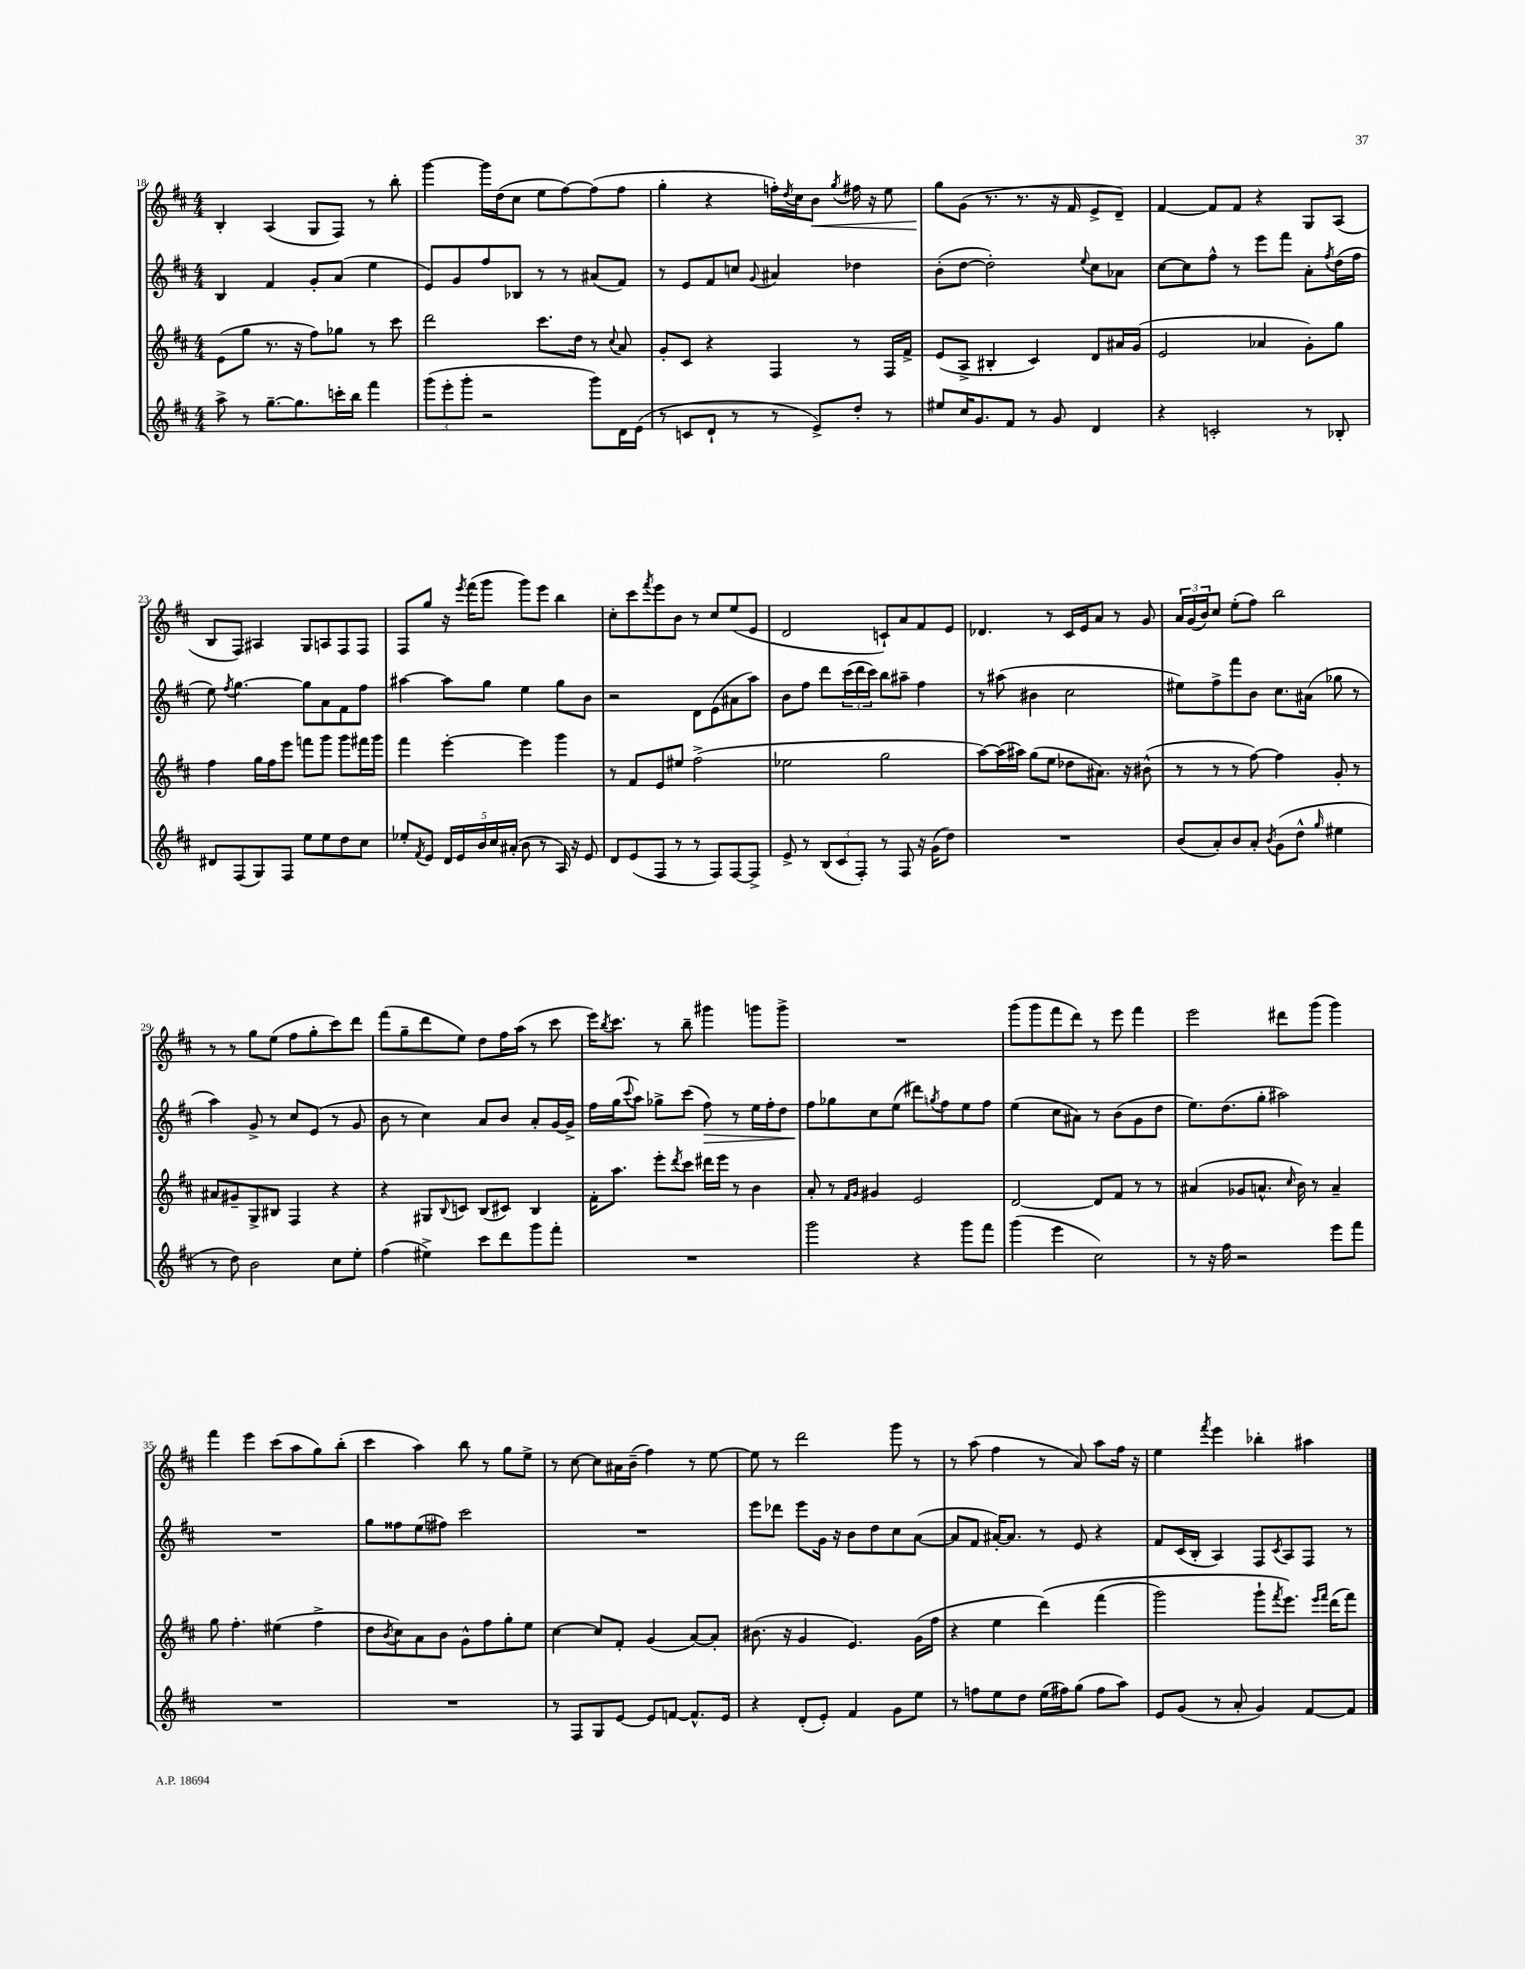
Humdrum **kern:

**kern	**kern	**kern	**kern
*staff4	*staff3	*staff2	*staff1
*clefG2	*clefG2	*clefG2	*clefG2
*k[f#c#]	*k[f#c#]	*k[f#c#]	*k[f#c#]
*M4/4	*M4/4	*M4/4	*M4/4
8aa^	(8e	4B	4B'
8r	8gg	.	.
[8.gg~	8.r	4f#	(4A
8.gg]	16r	.	.
.	8ff#)	8g'	8G
16ccc'	8gg-	(8a	8F#)
16bb	.	.	.
4fff#	8r	4ee	8r
.	8ccc#	.	8bb'
=	=	=	=
(12ggg	2ddd	8e)	[4ggg
12eee'	.	.	.
.	.	8g	.
12ggg'	.	.	.
2r	.	8ff#	16ggg]
.	.	.	(16dd
.	.	8B-	8cc#
.	8.ccc#	8r	8ee
.	.	8r	[8ff#)
.	16dd	.	.
8ggg)	8r	(8a#	(8ff#]
.	8qqcc#	.	.
16d	8a	8f#)	8ff#
(16e	.	.	.
=	=	=	=
8r	8g'	8r	4gg'
8c	8c#	8e	.
8d`	4r	8f#	4r
8r	.	8cc	.
.	.	8qqg	.
8r	4F#	4a#	16ff')
.	.	.	8qdd
.	.	.	16cc#
8e^)	.	.	8b
.	.	.	8qgg
8dd'	8r	4dd-	16ff#
.	.	.	16r
8r	16F#	.	8ee
.	16f#^	.	.
=	=	=	=
8ee#	(8e	(8b'	8gg
16cc#	8A^	[8dd	(8g
8.g	.	.	.
.	4B#'	2dd'])	8.r
8f#	.	.	.
.	.	.	8.r
8r	4c#)	.	.
8g	.	.	16r
.	.	.	16f#
.	.	8qqee	.
4d	8d	8cc#	8e^
.	16a#	8a-	8d~)
.	(16g	.	.
=	=	=	=
4r	2e	[8cc#	[4f#
.	.	8cc#]	.
2c'	.	8ff#^^	8f#]
.	.	8r	8f#
.	4a-	8eee	4r
.	.	8fff#	.
8r	8g')	8a'	8G
.	.	8qff#	.
8B-'	8gg	(16dd	(8A
.	.	16ff#	.
=	=	=	=
8d#	4ff#	8ee)	8B
.	.	8qff#	.
(8F#	.	[4.gg	8F#)
8G)	16gg	.	4A#
.	16ff#	.	.
8F#	8eee	.	.
8ee	8fff	8gg]	8G
8ee	8ggg	8a	8A
8dd	8ggg	8f#	8F#
8cc#	16fff#	8ff#	8F#
.	16ggg	.	.
=	=	=	=
8ee-'	4fff#	[4aa#	8F#
8qf#	.	.	.
8e	.	.	8gg
20d	[4eee'	8aa#]	16r
20e	.	.	.
.	.	.	8qeee
.	.	.	(16fff#
20b	.	.	.
.	.	8gg	8ggg
20cc#	.	.	.
(20a#'	.	.	.
8b	4eee]	4ee	8ggg)
8r	.	.	8eee
16A)	4ggg	8gg	4bb
16r	.	.	.
8e	.	8b	.
=	=	=	=
8d	8r	2r	8cc#'
(8e	8f#	.	8ccc#
.	.	.	8qfff#
8F#	8e	.	8eee
8r	8ee#	.	8b
8r	(2ff#^	8d	8r
8F#)	.	(8e	8cc#
[8F#	.	8a#	(8ee
8F#^]	.	8aa)	8e
=	=	=	=
8e^	2ee-	8b	2d
8r	.	8ff#	.
(12B	.	8ddd	.
12c#	.	.	.
.	.	(24ccc#	.
12F#')	.	24ddd	.
.	.	24ccc#)	.
8r	2gg	8bb	8c`)
8F#	.	8aa#~	8a
16r	.	4ff#	8f#
(16g	.	.	.
8dd)	.	.	8e
=	=	=	=
1r	[8aa)	8r	4.d-
.	(16aa]	(8aa#	.
.	16aa#)	.	.
.	(8gg	4b#	.
.	8ee	.	8r
.	8dd-	2cc#	16c#
.	.	.	16e
.	8.a#)	.	8a
.	.	.	8r
.	16r	.	.
.	(8b#^^	.	8g
=	=	=	=
(8b	8r	8ee#)	24a
.	.	.	(24g
.	.	.	24b)
8a')	8r	8ff#^	8cc#
8b	8r	8fff#	(8ee'
8a'	[8ff#)	8b	8ff#)
8qb	.	.	.
(8g	4ff#]	8.cc#	2bb
8dd^^	.	.	.
.	.	(16a#	.
16qqgg	.	.	.
4ee#	8g'	8gg-	.
.	8r	8r	.
=	=	=	=
8r	8a#	4aa)	8r
8dd)	8g#~	.	8r
2b	8G^	8g^	8gg
.	8B#	8r	(8ee
.	4F#	8cc#	8ff#
.	.	(8e	8gg'
8cc#	4r	8r	8ccc#)
8ee'	.	8g	8ddd
=	=	=	=
(4ff#	4r	8b	(8fff#
.	.	8r	8gg~
4ee#^)	8G#	4cc#)	8ddd
.	8qqB	.	.
.	8c	.	8ee)
8ccc#	(8B	8a	8dd
8ddd	8c#)	8b	16ff#
.	.	.	(16aa
8ggg	4B	8a'	8r
8fff#'	.	[16g	8ccc#
.	.	16g^]	.
=	=	=	=
1r	16f#'	16ff#	16eee)
.	.	.	8qbb
.	8.aa	(16gg	8.ccc#
.	.	8qqccc#	.
.	.	8aa)	.
.	8eee'	8gg-^	8r
.	8qddd	.	.
.	8ccc#	(8ccc#	8bb~
.	16ddd#	8ff#)	4ggg#
.	16eee	.	.
.	8r	8r	.
.	4b	16ee	8ggg
.	.	16ff#'	.
.	.	8dd	8ggg^
=	=	=	=
2ggg	8a'	8ff#	1r
.	8r	8gg-	.
.	16qqf#	.	.
.	16qqg	.	.
.	4g#	8cc#	.
.	.	(8ee	.
4r	2e	8ddd#)	.
.	.	8qgg	.
.	.	8ff#	.
8ggg	.	8ee	.
8fff#	.	8ff#	.
=	=	=	=
(4ggg	[2d	(4ee	(8ggg
.	.	.	8ggg
4eee	.	8cc#	8fff#
.	.	8a#)	8ddd)
2cc#)	8d]	8r	8r
.	8f#	(8b	8eee
.	8r	8g	4fff#
.	8r	8dd	.
=	=	=	=
8r	(4a#	8.ee)	2eee
16r	.	.	.
16ff#	.	(8.dd	.
2r	8g-	.	.
.	8.a^^	8gg'	.
.	.	2aa#)	8ddd#
.	16qqcc#	.	.
.	16b)	.	.
.	8r	.	(8ggg
8eee	4a~	.	4ggg)
8fff#	.	.	.
=	=	=	=
1r	8gg	1r	4fff#
.	4.ff#'	.	.
.	.	.	4eee
.	(4ee#	.	(8ccc#
.	.	.	8aa
.	4ff#^	.	8gg)
.	.	.	(8bb'
=	=	=	=
1r	8dd	8gg	4ccc#
.	8qb	.	.
.	8cc#)	8ff##	.
.	8a	(8ee	4aa)
.	8b	8ff#)	.
.	8g^^	2ccc#	8bb
.	8ff#	.	8r
.	8gg'	.	8gg
.	8ee	.	8ee^
=	=	=	=
8r	[4cc#	1r	8r
8F#	.	.	[8cc#
8G	8cc#]	.	8cc#]
[8e	8f#'	.	16a#
.	.	.	(16b~
8e]	(4g	.	4ff#)
[8f	.	.	.
8.f^^]	[8a)	.	8r
.	8a']	.	[8ee
16e	.	.	.
=	=	=	=
4r	(8.b#	8eee	8ee]
.	.	8ddd-	8r
.	16r	.	.
(8d'	4g	8eee	2ddd
8e')	.	16g	.
.	.	16r	.
4f#	4.e)	8b	.
.	.	8dd	.
8g	.	8cc#	8ggg
8ee	(16g	([8a	8r
.	16ff#	.	.
=	=	=	=
8r	4r	8a]	8r
8ff	.	8f#	(8aa
8ee	4ee	[16a#')	4ff#
.	.	8.a#]	.
8dd	.	.	.
(16ee	&(4ddd)	8r	8r
16ff#)	.	.	.
(8gg	.	8e	8a)
8ff#	(4fff#	4r	8aa
8aa)	.	.	16ff#
.	.	.	16r
=	=	=	=
8e	2ggg)	8f#	4ee
(8g	.	(16c#	.
.	.	16B'	.
.	.	.	8qfff#
8r	.	4A)	4eee
8a'	.	.	.
4g)	8ggg`	8F#	4bb-'
.	8qfff#	8qc#	.
.	8.eee&)	8A	.
[8f#	.	8F#	4aa#
.	16qqeee	.	.
.	16qqfff#	.	.
.	(16ddd	.	.
8f#]	8fff#)	8r	.
==	==	==	==
*-	*-	*-	*-
